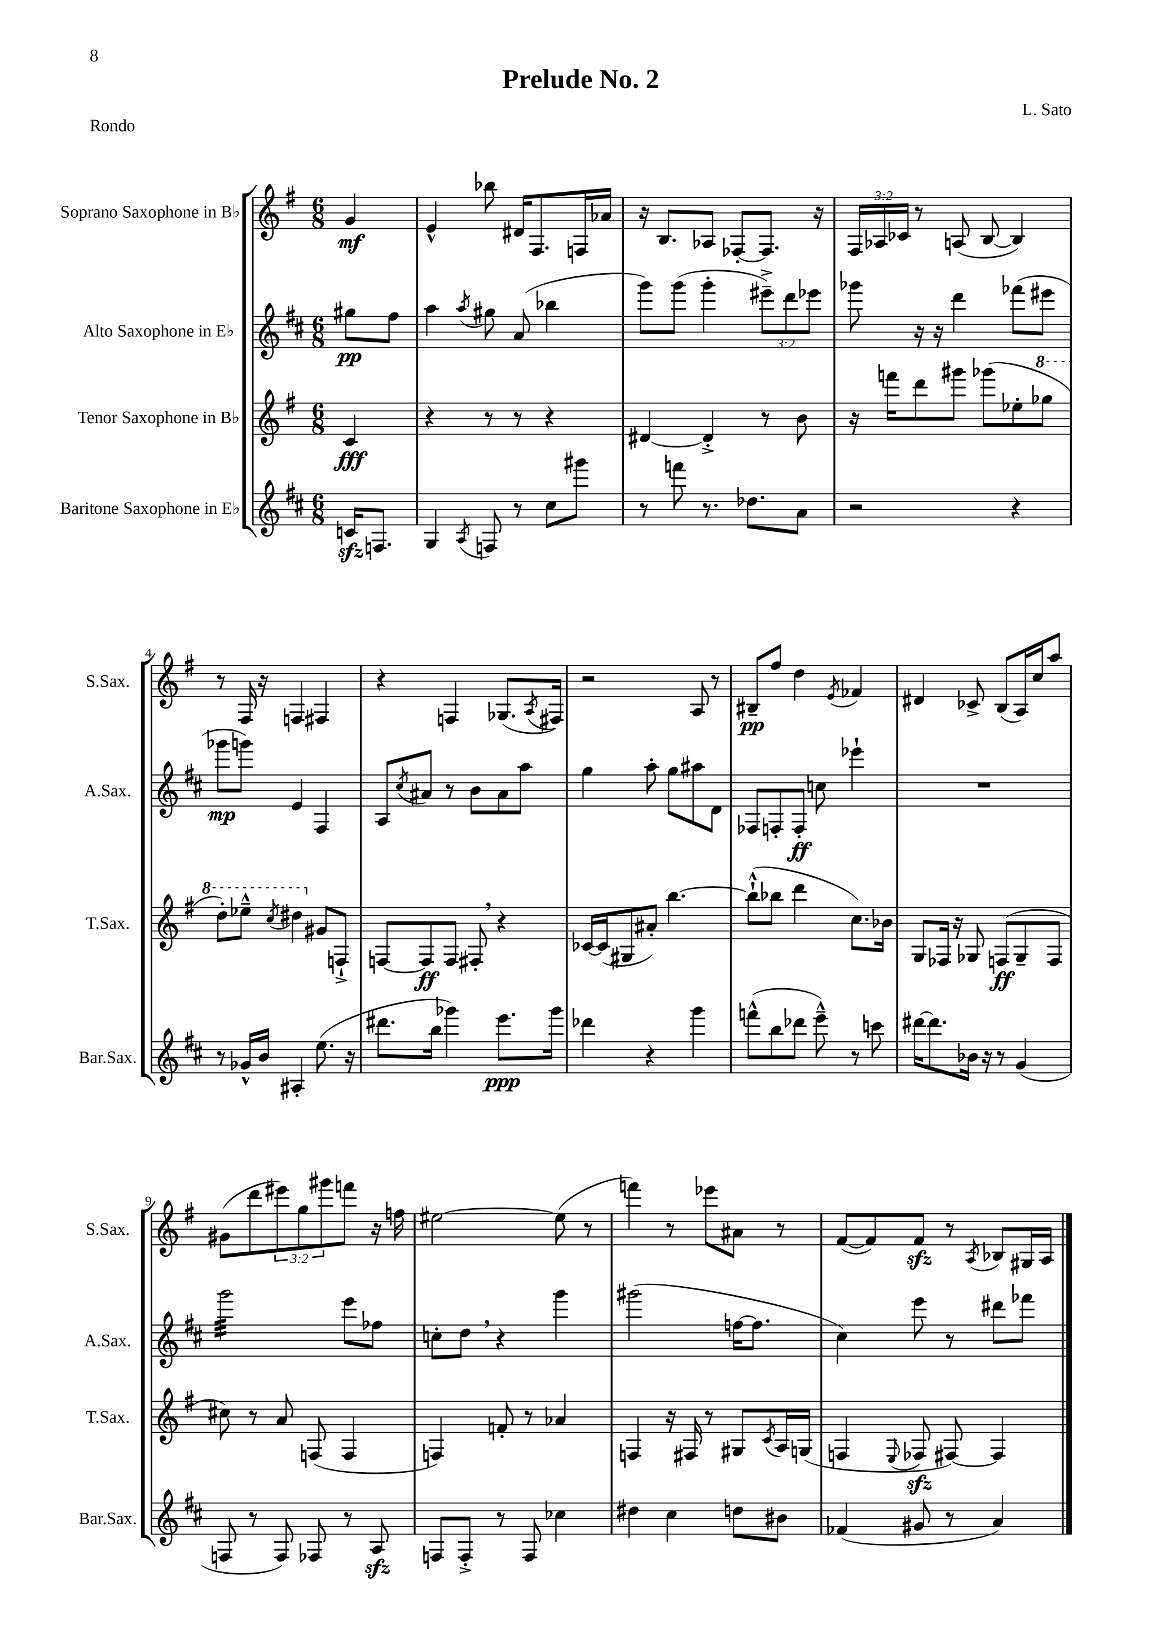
\header { title = "Prelude No. 2" composer = "L. Sato" piece = "Rondo" }
<<
\new StaffGroup <<
\new Staff = "s0" \with { instrumentName = "Soprano Saxophone in Bb" shortInstrumentName = "S.Sax." } {
    \clef treble \key g \major \numericTimeSignature \time 6/8 \override Staff.TupletNumber.text = #tuplet-number::calc-fraction-text \partial 4
    g'4\mf |
    e'4-^ bes''8 dis'16 fis8. f16 aes'16 |
    r16 b8. aes8 fes8~-. fes8. r16 |
    \tuplet 3/2 { fis16 aes16 ces'16 } r8 a8( b8~ b4) |
    r8 fis16 r16 f4 fis4 |
    r4 f4 ges8.( \acciaccatura { a8 } fis16) |
    r2 a8 r8 |
    bis8--\pp fis''8 d''4 \acciaccatura { e'8 } fes'4 |
    dis'4 ces'8-> b8( a16) c''16 a''8 |
    gis'8( d'''8 \tuplet 3/2 { eis'''8) g''8 gis'''8 } f'''8 r16 f''16 |
    eis''2~ eis''8( r8 |
    f'''4) r8 ees'''8 ais'8 r8 |
    fis'8~( fis'8) fis'8\sfz r8 \acciaccatura { a8 } bes8 gis16 a16 \bar "|." |
}
\new Staff = "s1" \with { instrumentName = "Alto Saxophone in Eb" shortInstrumentName = "A.Sax." } {
    \clef treble \key d \major \numericTimeSignature \time 6/8 \override Staff.TupletNumber.text = #tuplet-number::calc-fraction-text \partial 4
    gis''8\pp fis''8 |
    a''4 \acciaccatura { a''8 } gis''8 a'8( bes''4 |
    g'''8) g'''8( g'''4-. \tuplet 3/2 { eis'''8--->) d'''8 ees'''8 } |
    ges'''8 r16 r16 d'''4 fes'''8( eis'''8 |
    ges'''8\mp g'''8) e'4 fis4 |
    a8 \acciaccatura { cis''8 } ais'8 r8 b'8 ais'8 a''8 |
    g''4 a''8-. g''8 ais''8 d'8 |
    fes8 f8-. f8-.\ff c''8 ees'''4-! |
    R2. |
    g'''2:32 e'''8 fes''8 |
    c''8-. d''8 \breathe r4 g'''4 |
    gis'''2( f''16~ f''8. |
    cis''4) e'''8 r8 dis'''8 fes'''8 \bar "|." |
}
\new Staff = "s2" \with { instrumentName = "Tenor Saxophone in Bb" shortInstrumentName = "T.Sax." } {
    \clef treble \key g \major \numericTimeSignature \time 6/8 \partial 4
    c'4\fff |
    r4 r8 r8 r4 |
    dis'4~ dis'4-.-> r8 b'8 |
    r16 f'''16 d'''8 gis'''8 ges'''8( ees''8-. \ottava #1 ges'''!8 |
    d'''8-.) ees'''8---^ \acciaccatura { c'''8 } dis'''4 \ottava #0 gis'8 f8-!-> |
    f8~ f8\ff f8 fis8-. \breathe r4 |
    ces'16~ ces'16( gis8 ais'8-.) b''4.~ |
    b''8-!-^( bes''8 d'''4 c''8.) bes'16 |
    g8 fes16 r16 ges8 f8\ff( ges8-- f8 |
    cis''8) r8 a'8 f8( f4 |
    f4) f'8-. r8 aes'4 |
    f4 r16 fis16 r8 gis8 \acciaccatura { c'8 } a16 g16( |
    f4 \appoggiatura { e8 } fes8\sfz fis8~) fis4 \bar "|." |
}
\new Staff = "s3" \with { instrumentName = "Baritone Saxophone in Eb" shortInstrumentName = "Bar.Sax." } {
    \clef treble \key d \major \numericTimeSignature \time 6/8 \partial 4
    c'16\sfz f8. |
    g4 \acciaccatura { a8 } f8 r8 cis''8 gis'''8 |
    r8 f'''8 r8. des''8. a'8 |
    r2 r4 |
    r8 ges'16-^ b'16 ais4-. e''8.( r16 |
    dis'''8. b''16 ges'''4) e'''8.\ppp ges'''16 |
    des'''4 r4 g'''4 |
    f'''8-^( b''8 des'''8 e'''8---^) r8 c'''8 |
    dis'''16~ dis'''8. bes'16 r16 r8 g'4( |
    f8 r8 f8) fes8 r8 a8\sfz |
    f8 f8-.-> r8 f8 ces''4 |
    dis''4 cis''4 d''8 bis'8 |
    fes'4( gis'8 r8 a'4) \bar "|." |
}
>>
>>
